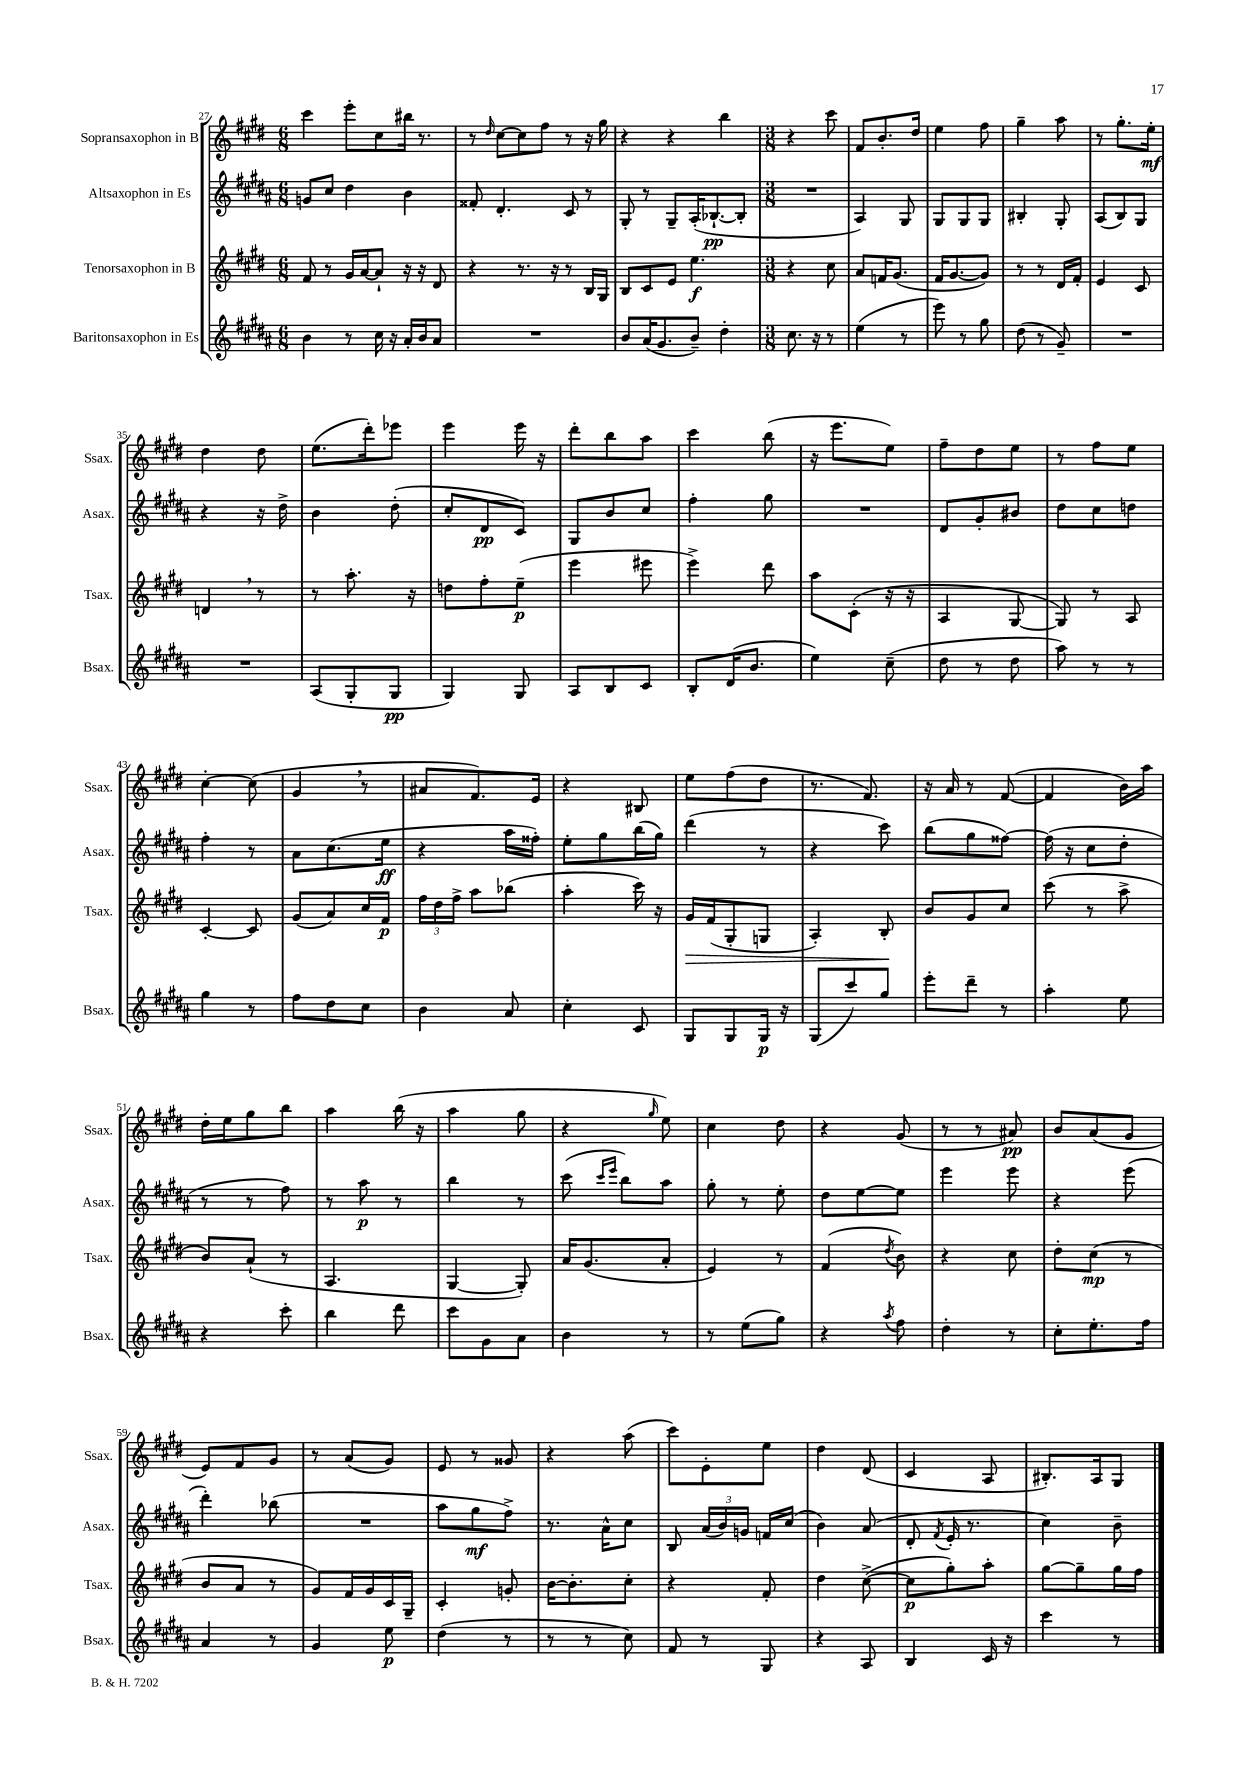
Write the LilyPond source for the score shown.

<<
\new StaffGroup <<
\new Staff = "s0" \with { instrumentName = "Sopransaxophon in B" shortInstrumentName = "Ssax." } {
    \clef treble \key e \major \numericTimeSignature \time 6/8
    \autoBeamOff cis'''4 e'''8[-. cis''8 bis''16] r8. |
    r8 \grace { dis''16 } cis''8[~ cis''8 fis''8] r8 r16 gis''16 |
    r4 r4 b''4 |
    \numericTimeSignature \time 3/8 r4 cis'''8 |
    fis'8[ b'8.-. dis''16] |
    e''4 fis''8 |
    gis''4-- a''8 |
    r8 gis''8.[-. e''16]-.\mf |
    dis''4 dis''8 |
    e''8.[( dis'''16-.) ees'''8] |
    e'''4 e'''16 r16 |
    dis'''8[-. b''8 a''8] |
    cis'''4 b''8( |
    r16 e'''8.[ e''8]) |
    fis''8[-- dis''8 e''8] |
    r8 fis''8[ e''8] |
    cis''4~-. cis''8( |
    gis'4 \breathe r8 |
    ais'8[ fis'8.) e'16] |
    r4 bis8 |
    e''8[ fis''8( dis''8] |
    r8. fis'8.) |
    r16 a'16 r8 fis'8~( |
    fis'4 b'16[) a''16] |
    dis''16[-. e''16 gis''8 b''8] |
    a''4 b''16( r16 |
    a''4 gis''8 |
    r4 \grace { gis''16 } e''8) |
    cis''4 dis''8 |
    r4 gis'8( |
    r8 r8 ais'8\pp) |
    b'8[ a'8( gis'8] |
    e'8[) fis'8 gis'8] |
    r8 a'8[( gis'8]) |
    e'8 r8 gisis'8 |
    r4 a''8( |
    cis'''8[) e'8-. e''8] |
    dis''4 dis'8( |
    cis'4 a8 |
    bis8.[-.) a16 gis8] \bar "|." |
}
\new Staff = "s1" \with { instrumentName = "Altsaxophon in Es" shortInstrumentName = "Asax." } {
    \clef treble \key b \major \numericTimeSignature \time 6/8
    \autoBeamOff g'8[ cis''8] dis''4 b'4 |
    fisis'8-. dis'4.-. cis'8 r8 |
    gis8-. r8 gis8[-- ais16-.( bes8.~-!\pp bes8]-. |
    \numericTimeSignature \time 3/8 R4. |
    ais4) gis8 |
    gis8[ gis8 gis8] |
    bis4-. gis8-. |
    ais8[( b8) gis8] |
    r4 r16 dis''16-> |
    b'4 dis''8-.( |
    cis''8[-. dis'8\pp cis'8]) |
    gis8[ b'8 cis''8] |
    fis''4-. gis''8 |
    R4. |
    dis'8[ gis'8-. bis'8] |
    dis''8[ cis''8 d''8] |
    fis''4-. r8 |
    ais'8[ cis''8.( e''16]\ff |
    r4 ais''16[ fisis''16]-.) |
    e''8[-. gis''8 b''16( gis''16]) |
    dis'''4( r8 |
    r4 cis'''8) |
    b''8[( gis''8 fisis''8]~) |
    fisis''16( r16 cis''8[ dis''8]-. |
    r8 r8 fis''8) |
    r8 ais''8\p r8 |
    b''4 r8 |
    cis'''8( \grace { cis'''16[ e'''16] } b''8[) ais''8] |
    gis''8-. r8 e''8-. |
    dis''8[ e''8~ e''8] |
    e'''4 e'''8 |
    r4 e'''8( |
    dis'''4-.) bes''8( |
    R4. |
    ais''8[ gis''8\mf fis''8]->) |
    r8. ais'16[-^ cis''8] |
    b8 \tuplet 3/2 { ais'16[( b'16) g'16] } f'16[ cis''16]( |
    b'4) ais'8( |
    dis'8-. \acciaccatura { fis'8 } e'16-. r8. |
    cis''4) b'8-- \bar "|." |
}
\new Staff = "s2" \with { instrumentName = "Tenorsaxophon in B" shortInstrumentName = "Tsax." } {
    \clef treble \key e \major \numericTimeSignature \time 6/8
    \autoBeamOff fis'8 r8 gis'16[ a'16~ a'8]-! r16 r16 dis'8 |
    r4 r8. r16 r8 b16[ gis16] |
    b8[ cis'8 e'8] e''4.\f |
    \numericTimeSignature \time 3/8 r4 cis''8 |
    a'8[ f'16 gis'8.]( |
    fis'16[ gis'8.~ gis'8]) |
    r8 r8 dis'16[ fis'16]-. |
    e'4 cis'8 |
    d'4 \breathe r8 |
    r8 a''8.-. r16 |
    d''8[ fis''8-. e''8]--\p( |
    e'''4 eis'''8 |
    e'''4->) dis'''8 |
    a''8[ cis'8]-.( r16 r16 |
    a4 gis8~ |
    gis8) r8 a8 |
    cis'4~-. cis'8 |
    gis'8[( a'8) cis''16 fis'16]\p |
    \tuplet 3/2 { fis''16[ dis''16 fis''16]-> } a''8[ bes''8]( |
    a''4-. cis'''16) r16 |
    gis'16[\> fis'16( gis8-. g8] |
    a4-.) b8-.\! |
    b'8[ gis'8 cis''8] |
    cis'''8( r8 a''8-> |
    b'8[) a'8]-!( r8 |
    a4. |
    gis4~ gis8-.) |
    a'16[ gis'8.( a'8]-. |
    e'4) r8 |
    fis'4( \acciaccatura { dis''8 } b'8) |
    r4 cis''8 |
    dis''8[-. cis''8]\mp( r8 |
    b'8[ a'8] r8 |
    gis'8[) fis'16 gis'16 cis'16 gis16]-- |
    cis'4-. g'8-. |
    b'16[~ b'8.-. cis''8]-. |
    r4 fis'8-. |
    dis''4 cis''8~->( |
    cis''8[\p gis''8-.) a''8]-. |
    gis''8[~ gis''8-- gis''16 fis''16] \bar "|." |
}
\new Staff = "s3" \with { instrumentName = "Baritonsaxophon in Es" shortInstrumentName = "Bsax." } {
    \clef treble \key b \major \numericTimeSignature \time 6/8
    \autoBeamOff b'4 r8 cis''16 r16 ais'16[-. b'16 ais'8] |
    R2. |
    b'8[ ais'16( gis'8. b'8]--) dis''4-. |
    \numericTimeSignature \time 3/8 cis''8. r16 r8 |
    e''4( r8 |
    e'''8) r8 gis''8 |
    dis''8( r8 gis'8--) |
    R4. |
    R4. |
    ais8[( gis8-. gis8]\pp |
    gis4) gis8 |
    ais8[ b8 cis'8] |
    b8[-. dis'16( b'8.] |
    e''4) cis''8--( |
    dis''8 r8 dis''8 |
    ais''8) r8 r8 |
    gis''4 r8 |
    fis''8[ dis''8 cis''8] |
    b'4 ais'8 |
    cis''4-. cis'8 |
    gis8[ gis8 gis16]\p r16 |
    gis8[( cis'''8) gis''8] |
    e'''8[-. dis'''8]-- r8 |
    ais''4-. e''8 |
    r4 cis'''8-. |
    b''4 dis'''8 |
    cis'''8[ gis'8 ais'8] |
    b'4 r8 |
    r8 e''8[( gis''8]) |
    r4 \acciaccatura { ais''8 } fis''8 |
    dis''4-. r8 |
    cis''8[-. e''8.-. fis''16] |
    ais'4 r8 |
    gis'4 e''8\p |
    dis''4( r8 |
    r8 r8 cis''8) |
    fis'8 r8 gis8 |
    r4 ais8 |
    b4 cis'16 r16 |
    cis'''4 r8 \bar "|." |
}
>>
>>
\layout { \context { \Score currentBarNumber = #27 } }
